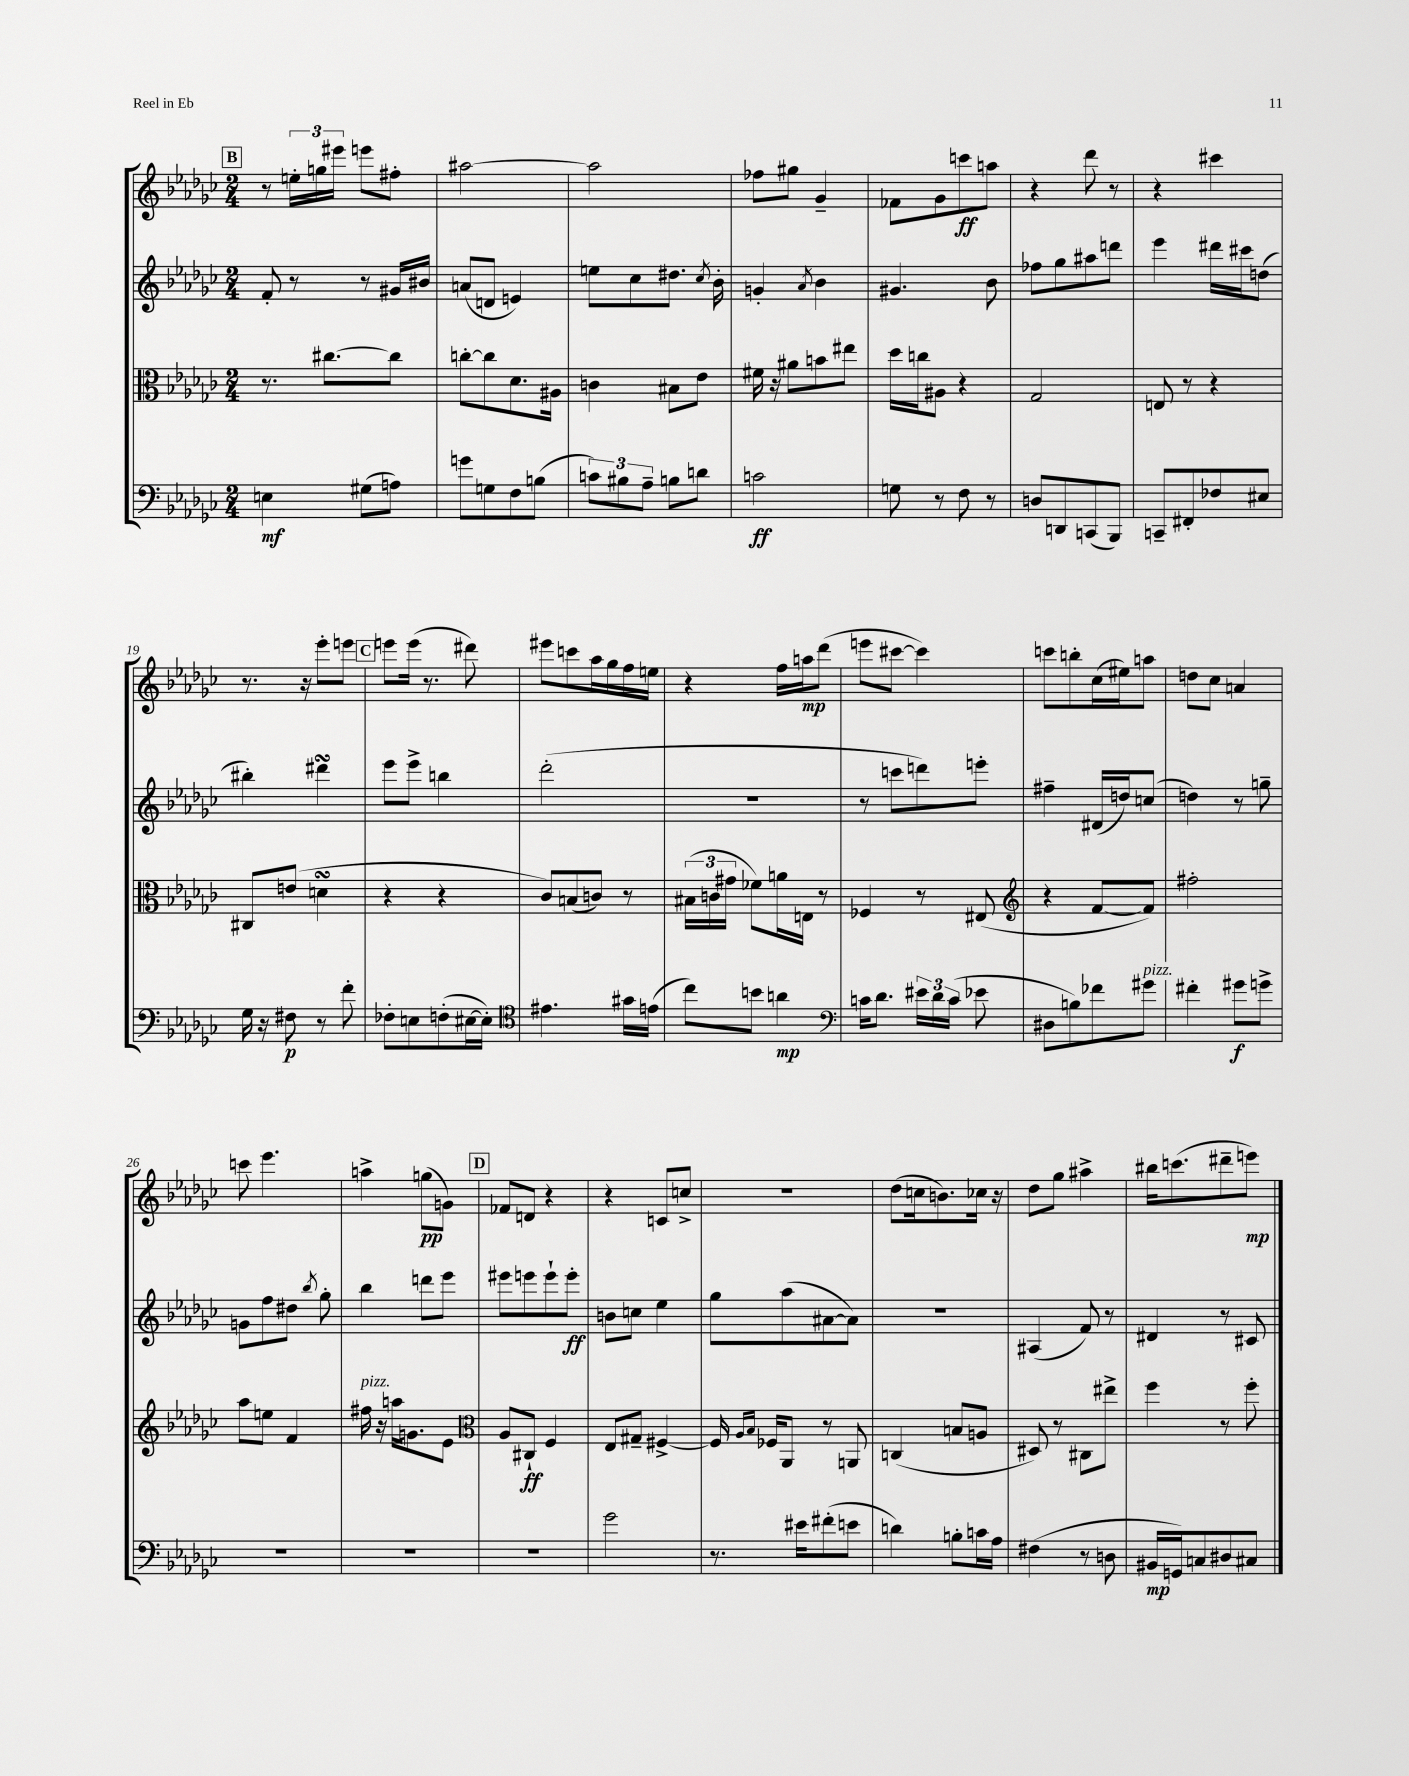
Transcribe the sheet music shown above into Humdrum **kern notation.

**kern	**kern	**kern	**kern
*staff4	*staff3	*staff2	*staff1
*clefF4	*clefC3	*clefG2	*clefG2
*k[b-e-a-d-g-c-]	*k[b-e-a-d-g-c-]	*k[b-e-a-d-g-c-]	*k[b-e-a-d-g-c-]
*M2/4	*M2/4	*M2/4	*M2/4
4E	8.r	8f'	8r
.	.	8r	24ee'
.	.	.	24gg
.	[8.cc#	.	.
.	.	.	24eee#
(8G#	.	8r	8eee
8A)	8cc#]	16g#	8ff#'
.	.	16b#	.
=	=	=	=
8g	[8cc'	(8a	[2aa#
8G	8cc]	8d	.
8F	8.d-	4e)	.
(8B	.	.	.
.	16A#	.	.
=	=	=	=
12c)	4c	8ee	2aa#]
12B#	.	.	.
.	.	8cc-	.
12A-~	.	.	.
8B	8B#	8.dd#	.
8d	8e-	.	.
.	.	8qcc-	.
.	.	16b-'	.
=	=	=	=
2c	16f#	4g'	8ff-
.	16r	.	.
.	8a#	.	8gg#
.	.	8qa-	.
.	8b	4b-	4g-~
.	8ee#	.	.
=	=	=	=
8G	16dd-	4.g#	8f-
.	16cc	.	.
8r	8A#	.	8g-
8F	4r	.	8ccc
8r	.	8b-	8aa
=	=	=	=
8D	2G-	8ff-	4r
8DD	.	8gg-	.
(8CC	.	8aa#	8ddd-
8BBB-)	.	8ddd	8r
=	=	=	=
8CC~	8E	4eee-	4r
8FF#'	8r	.	.
8F-	4r	16ddd#	4ccc#
.	.	16ccc#	.
8E#	.	(8dd	.
=	=	=	=
16G-	8C#	4bb#')	8.r
16r	.	.	.
8F#	(8e	.	.
.	.	.	16r
8r	4d	4ddd#	8eee-'
8f'	.	.	8eee
=	=	=	=
8F-'	4r	8eee-	8eee
8E	.	8eee-^	(16eee
.	.	.	8.r
(8F'	4r	4bb	.
[16E#	.	.	8ddd#)
16E#'])	.	.	.
=	=	=	=
*clefC4	*	*	*
4.e#	8c-)	(2ddd-'	8eee#
.	(8B	.	8ccc
.	8c)	.	16aa-
.	.	.	16gg-
16g#	8r	.	16ff
(16e	.	.	16ee
=	=	=	=
8cc-)	(24B#	2r	4r
.	24c	.	.
.	24g#	.	.
8b	8f-)	.	.
4a	16a	.	16ff
.	16E	.	16aa
.	8r	.	(8ddd-
=	=	=	=
*clefF4	*	*	*
16c	4F-	8r	8eee
8.d-	.	.	.
.	.	8ccc	[8ccc#
24e#	8r	8ddd)	4ccc#])
24d-	.	.	.
(24c	.	.	.
8e-	(8E#	8eee'	.
=	=	=	=
*	*clefG2	*	*
8D#	4r	4ff#~	8ccc
8B)	.	.	8bb'
8f-	[8f	(16d#	(16cc-
.	.	16dd)	16ee#)
8g#	8f])	(8cc	8aa
=	=	=	=
4f#'	2ff#'	4dd)	8dd
.	.	.	8cc-
8g#	.	8r	4a
8g^	.	8gg~	.
=	=	=	=
2r	8aa-	8g	8ccc
.	8ee	8ff	4.eee-
.	4f	8dd#	.
.	.	8qbb-	.
.	.	8gg-'	.
=	=	=	=
2r	16ff#	4bb-	4aa^
.	16r	.	.
.	16aa	.	.
.	8.g	.	.
.	.	8ddd	(8gg
.	8e-	8eee-	8g)
=	=	=	=
*	*clefC3	*	*
2r	8A-	8eee#	8f-
.	8C#`	8eee	8d
.	4F	8eee`	4r
.	.	8eee'	.
=	=	=	=
2g-	8E-	8b	4r
.	8G#~	8cc	.
.	[4F#^	4ee-	8c
.	.	.	8cc^
=	=	=	=
8.r	16F#]	8gg-	2r
.	16qqA-	.	.
.	16qqB-	.	.
.	16F-	.	.
.	8AA-	(8aa-	.
16e#	.	.	.
(8f#'	8r	[8a#	.
8e	8AA	8a#])	.
=	=	=	=
4d)	(4C	2r	(8dd-
.	.	.	16cc
.	.	.	8.b)
8B'	8B	.	.
16c	8A	.	16cc-
16A-	.	.	16r
=	=	=	=
(4F#	8D#)	(4A#	8dd-
.	8r	.	8gg-
8r	8C#	8f)	4aa#^
8D	8ee#^	8r	.
=	=	=	=
16BB#	4ff	4d#	16bb#
16GG)	.	.	(8.ccc
8C	.	.	.
8D#	8r	8r	8ddd#~
8C#	8ff'	8c#	8eee)
==	==	==	==
*-	*-	*-	*-
